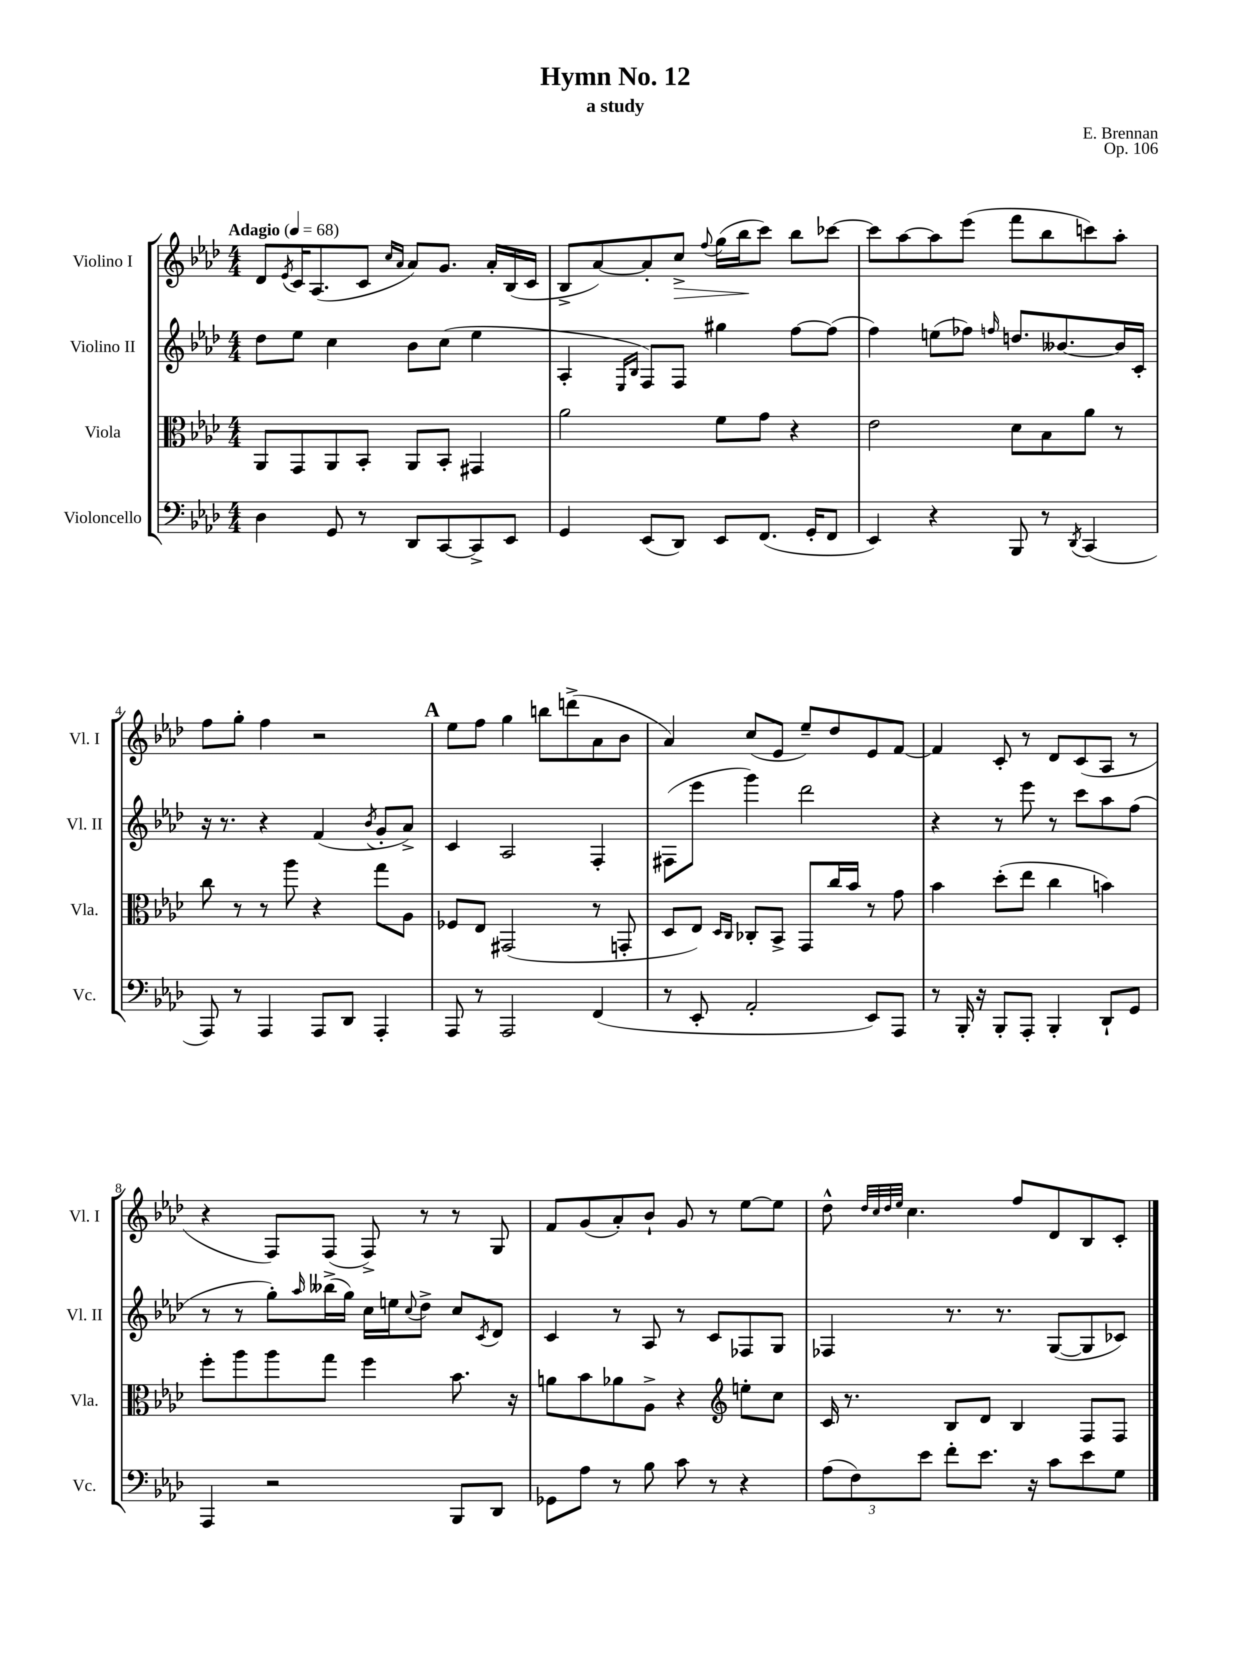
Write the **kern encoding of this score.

**kern	**kern	**kern	**kern	**dynam
*part4	*part3	*part2	*part1	*part1
*staff4	*staff3	*staff2	*staff1	*staff1
*I"Violoncello	*I"Viola	*I"Violino II	*I"Violino I	*
*I'Vc.	*I'Vla.	*I'Vl. II	*I'Vl. I	*
*clefF4	*clefC3	*clefG2	*clefG2	*
*k[b-e-a-d-]	*k[b-e-a-d-]	*k[b-e-a-d-]	*k[b-e-a-d-]	*
*M4/4	*M4/4	*M4/4	*M4/4	*
*MM68	*MM68	*MM68	*MM68	*
=1	=1	=1	=1	=1
!	!	!	!LO:TX:a:B:t=Adagio	!
4D-\	8AA-/L	8dd-\L	8d-/L	.
.	.	.	8qe-/	.
.	8GG/	8ee-\J	16c/K	.
.	.	.	(8.A-/	.
8GG/	8AA-/	4cc\	.	.
8r	8BB-'/J	.	8c/J	.
.	.	.	16qqcc/LL	.
.	.	.	16qqa-/JJ	.
8DD-/L	8AA-/L	8b-\L	8a-/L)	.
[8CC/	8BB-'/J	(8cc\J	8.g/J	.
8CC^/]	4GG#X/	4ee-\	.	.
.	.	.	16a-'/LL	.
8EE-/J	.	.	(16B-/	.
.	.	.	16c/JJ	.
=2	=2	=2	=2	=2
4GG/	2a-\	4A-'/	8B-^/L	.
.	.	.	[8a-/)	.
.	.	16qqE-/LL	.	.
.	.	16qqB-/JJ	.	.
(8EE-/L	.	8F/L)	8a-'/]	.
!	!	!	!	!LO:HP:b
8DD-/J)	.	8F/J	8cc^/J	>
.	.	.	8qqff/	.
8EE-/L	8f\L	4gg#X\	(16gg\LL	.
.	.	.	16bb-\J	.
(8.FF/J	8g\J	.	8ccc\J)	]
.	4r	[8ff\L	8bb-\L	.
16GG'/KL	.	.	.	.
8FF/J	.	(8ff\J]	[8ccc-X\J	.
=3	=3	=3	=3	=3
4EE-/)	2e-\	4ff\)	8ccc-\L]	.
.	.	.	[8aa-\	.
4r	.	(8een\L	8aa-\]	.
.	.	8ff-X\J)	(8eee-\J	.
.	.	16qqffn/	.	.
8BBB-/	8d-\L	8.ddn/L	8fff\L	.
8r	8B-\	.	8bb-\	.
.	.	[8.b--X/	.	.
8qDD-/	.	.	.	.
(4CC/	8a-\J	.	8cccn\)	.
.	8r	16b--/L]	8aa-'\J	.
.	.	16c'/JJ	.	.
!!LO:LB:g=z
=4	=4	=4	=4	=4
8AAA-/)	8cc\	16r	8ff\L	.
.	.	8.r	.	.
8r	8r	.	8gg'\J	.
4AAA-/	8r	4r	4ff\	.
.	8aa-\	.	.	.
8AAA-/L	4r	(4f/	2r	.
8DD-/J	.	.	.	.
.	.	8qb-/	.	.
4AAA-'/	8gg\L	8g'/L	.	.
.	8A-\J	8a-^/J)	.	.
!!LO:REH:place=s1:t=A
=5	=5	=5	=5	=5
8AAA-/	8F-X/L	4c/	8ee-\L	.
8r	8E-/J	.	8ff\J	.
2AAA-/	(2GG#X/	2A-/	4gg\	.
.	.	.	8bbn\L	.
.	.	.	(8dddn^\	.
(4FF/	8r	4F'/	8a-\	.
.	8GGn'/	.	8b-\J	.
=6	=6	=6	=6	=6
8r	8D-/L	(8F#X\L	4a-/)	.
8EE-'/	8E-/J)	8eee-\J	.	.
.	16qqD-/LL	.	.	.
.	16qqC/JJ	.	.	.
2AA-'/	8C-X'/L	4ggg\)	(8cc/L	.
.	8BB-^/J	.	8e-/J	.
.	8GG/L	2ddd-\	8ee-~/L)	.
.	16cc/L	.	8dd-/	.
.	16b-/JJ	.	.	.
8EE-/L)	8r	.	8e-/	.
8AAA-/J	8g\	.	[8f/J	.
=7	=7	=7	=7	=7
8r	4b-\	4r	4f/]	.
16BBB-'/	.	.	.	.
16r	.	.	.	.
8BBB-'/L	(8dd-'\L	8r	8c'/	.
8AAA-'/J	8ee-\J	8eee-\	8r	.
4BBB-'/	4cc\	8r	8d-/L	.
.	.	8ccc\L	(8c/	.
8DD-`/L	4bn\)	8aa-\	8A-/J	.
8GG/J	.	(8ff\J	8r	.
!!LO:LB:g=z
=8	=8	=8	=8	=8
4AAA-/	8ff'\L	8r	4r	.
.	8aa-\	8r	.	.
2r	8aa-\	8gg'\L)	8F/L)	.
.	.	16qqaa-/	.	.
.	8gg\J	(16bb--X^\L	(8F/J	.
.	.	16gg\JJ)	.	.
.	4ff\	16cc\LL	8F^/)	.
.	.	16een\J	.	.
.	.	8qqcc/	.	.
.	.	8dd-^\J	8r	.
8BBB-/L	8.b-\	8cc/L	8r	.
.	.	8qc/	.	.
8DD-/J	.	8d-/J	8G/	.
.	16r	.	.	.
=9	=9	=9	=9	=9
8GG-X\L	8an\L	4c/	8f/L	.
8A-\J	8b-\	.	(8g/	.
8r	8a-X\	8r	8a-'/)	.
8B-\	8A-^\J	8A-/	8b-`/J	.
8c\	4r	8r	8g/	.
8r	.	8c/L	8r	.
*	*clefG2	*	*	*
4r	8een'\L	8F-X/	[8ee-\L	.
.	8cc\J	8G/J	8ee-\J]	.
=10	=10	=10	=10	=10
(12A-\L	16c/	4F-X/	8dd-^^\	.
.	8.r	.	.	.
12F\)	.	.	.	.
.	.	.	32qqdd-/LLL	.
.	.	.	32qqcc/	.
.	.	.	32qqdd-/	.
.	.	.	32qqee-/JJJ	.
.	.	.	4.cc\	.
12e-\J	.	.	.	.
8f'\L	8B-/L	8.r	.	.
8.e-\J	8d-/J	.	.	.
.	.	8.r	.	.
.	4B-/	.	8ff/L	.
16r	.	.	.	.
8c\L	.	([8G/L	8d-/	.
8e-\	8F/L	8G/]	8B-/	.
8G\J	8F/J	8c-X/J)	8c'/J	.
==	==	==	==	==
*-	*-	*-	*-	*-
